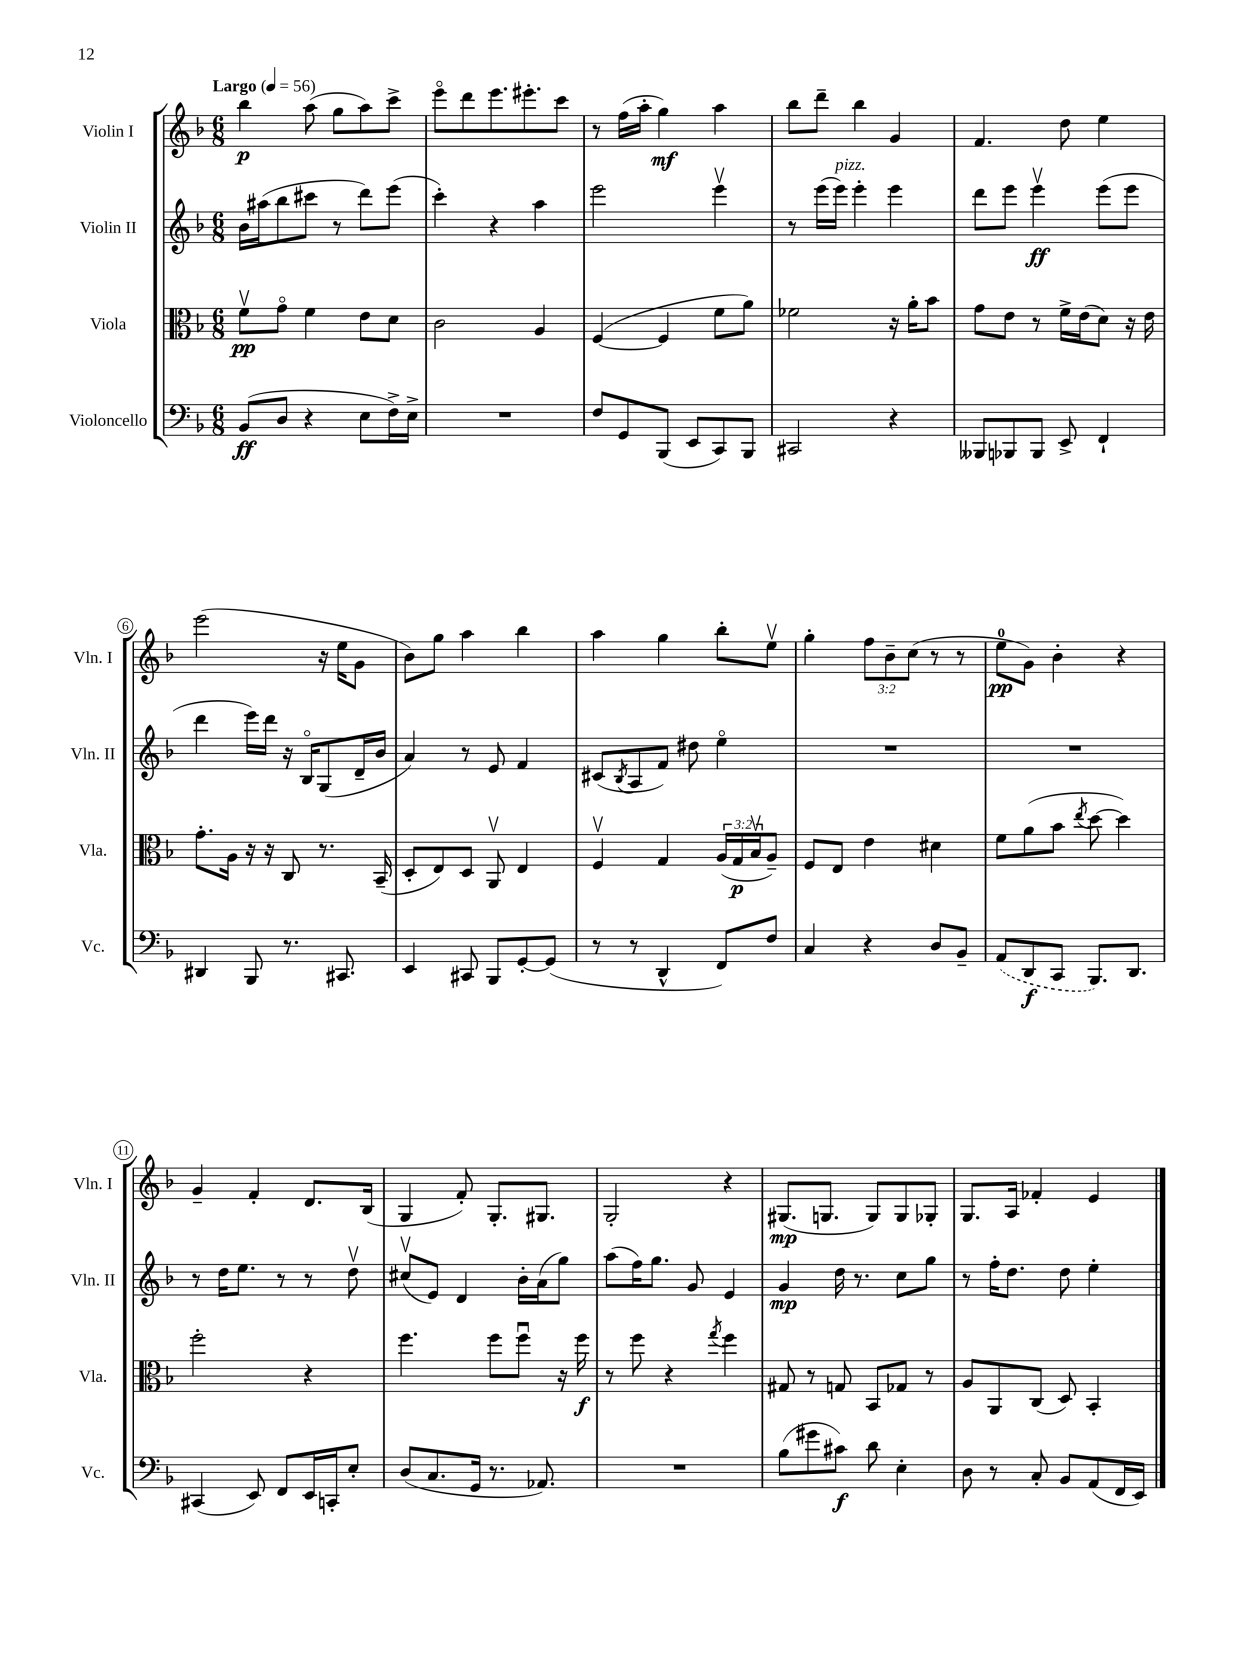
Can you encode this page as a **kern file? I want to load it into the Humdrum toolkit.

**kern	**kern	**kern	**kern
*staff4	*staff3	*staff2	*staff1
*clefF4	*clefC3	*clefG2	*clefG2
*k[b-]	*k[b-]	*k[b-]	*k[b-]
*M6/8	*M6/8	*M6/8	*M6/8
*MM56	*MM56	*MM56	*MM56
(8BB-	8fv	16b-	4bb-
.	.	(16aa#	.
8D	8go	8bb-	.
4r	4f	8ccc#	(8aa
.	.	8r	8gg
8E	8e	8ddd)	8aa)
16F^)	8d	(8eee	8ccc^
16E^	.	.	.
=	=	=	=
2.r	2c	4ccc')	8eeeo
.	.	.	8ddd
.	.	4r	8.eee
.	.	.	8.eee#'
.	4A	4aa	.
.	.	.	8ccc
=	=	=	=
8F	([4F	2eee	8r
8GG	.	.	(16ff
.	.	.	16aa'
(8BBB-	4F]	.	4gg)
8EE	.	.	.
8CC)	8f	4eeev	4aa
8BBB-	8a)	.	.
=	=	=	=
2CC#	2f-	8r	8bb-
.	.	(16eee	8ddd~
.	.	16eee)	.
.	.	4eee'	4bb-
4r	16r	4eee	4g
.	16a'	.	.
.	8b-	.	.
=	=	=	=
8BBB--	8g	8ddd	4.f
8BBB-	8e	8eee	.
8BBB-	8r	4eeev	.
8EE^	16f^	.	8dd
.	(16e	.	.
4FF`	8d)	(8eee	4ee
.	16r	8eee	.
.	16e	.	.
=	=	=	=
4DD#	8.g'	4ddd	(2eee
.	16A	.	.
8BBB-	16r	16eee)	.
.	16r	16ddd	.
8.r	8C	16r	.
.	.	16B-o	.
.	8.r	(8G	16r
8.CC#	.	.	16ee
.	.	16d~	8g
.	(16BB-~	16b-	.
=	=	=	=
4EE	8D'	4a)	8b-)
.	8E)	.	8gg
8CC#	8D	8r	4aa
8BBB-	8AAv	8e	.
[8GG'	4E	4f	4bb-
(8GG]	.	.	.
=	=	=	=
8r	4Fv	(8c#	4aa
.	.	8qB-	.
8r	.	8A	.
4DD^^	4G	8f)	4gg
.	.	8dd#	.
8FF)	(24A	4eeo	8bb-'
.	24G	.	.
.	24B-v	.	.
8F	8A~)	.	8eev
=	=	=	=
4C	8F	2.r	4gg'
.	8E	.	.
4r	4e	.	12ff
.	.	.	12b-~
.	.	.	(12cc
8D	4d#	.	8r
8BB-~	.	.	8r
=	=	=	=
(8AA	8f	2.r	8ee
8DD	(8a	.	8g)
8CC	8b-	.	4b-'
.	8qee	.	.
8.BBB-)	[8dd	.	.
.	4dd])	.	4r
8.DD	.	.	.
=	=	=	=
(4CC#	2ff'	8r	4g~
.	.	16dd	.
.	.	8.ee	.
8EE)	.	.	4f'
8FF	.	8r	.
16EE	4r	8r	8.d
16CC'	.	.	.
8E'	.	8ddv	.
.	.	.	(16B-
=	=	=	=
(8D	4.ff	(8cc#v	4G
8.C	.	8e)	.
.	.	4d	8f')
16GG	.	.	.
8.r	8ff	.	8.G'
.	8ffu	16b-'	.
8.AA-)	.	(16a	8.G#
.	16r	8gg)	.
.	16ff	.	.
=	=	=	=
2.r	8r	(8aa	2G'
.	8ff	16ff)	.
.	.	8.gg	.
.	4r	.	.
.	.	8g	.
.	8qgg	.	.
.	4ff	4e	4r
=	=	=	=
(8B-	8G#	4g	(8.G#
8g#	8r	.	.
.	.	.	8.G
8c#)	8G	16dd	.
.	.	8.r	.
8d	8BB-	.	8G)
4E'	8G-	8cc	8G
.	8r	8gg	8G-'
=	=	=	=
8D	8A	8r	8.G
8r	8AA	16ff'	.
.	.	8.dd	16A
8C'	(8C	.	4f-'
8BB-	8D)	8dd	.
(8AA	4BB-'	4ee'	4e
16FF	.	.	.
16EE)	.	.	.
==	==	==	==
*-	*-	*-	*-
